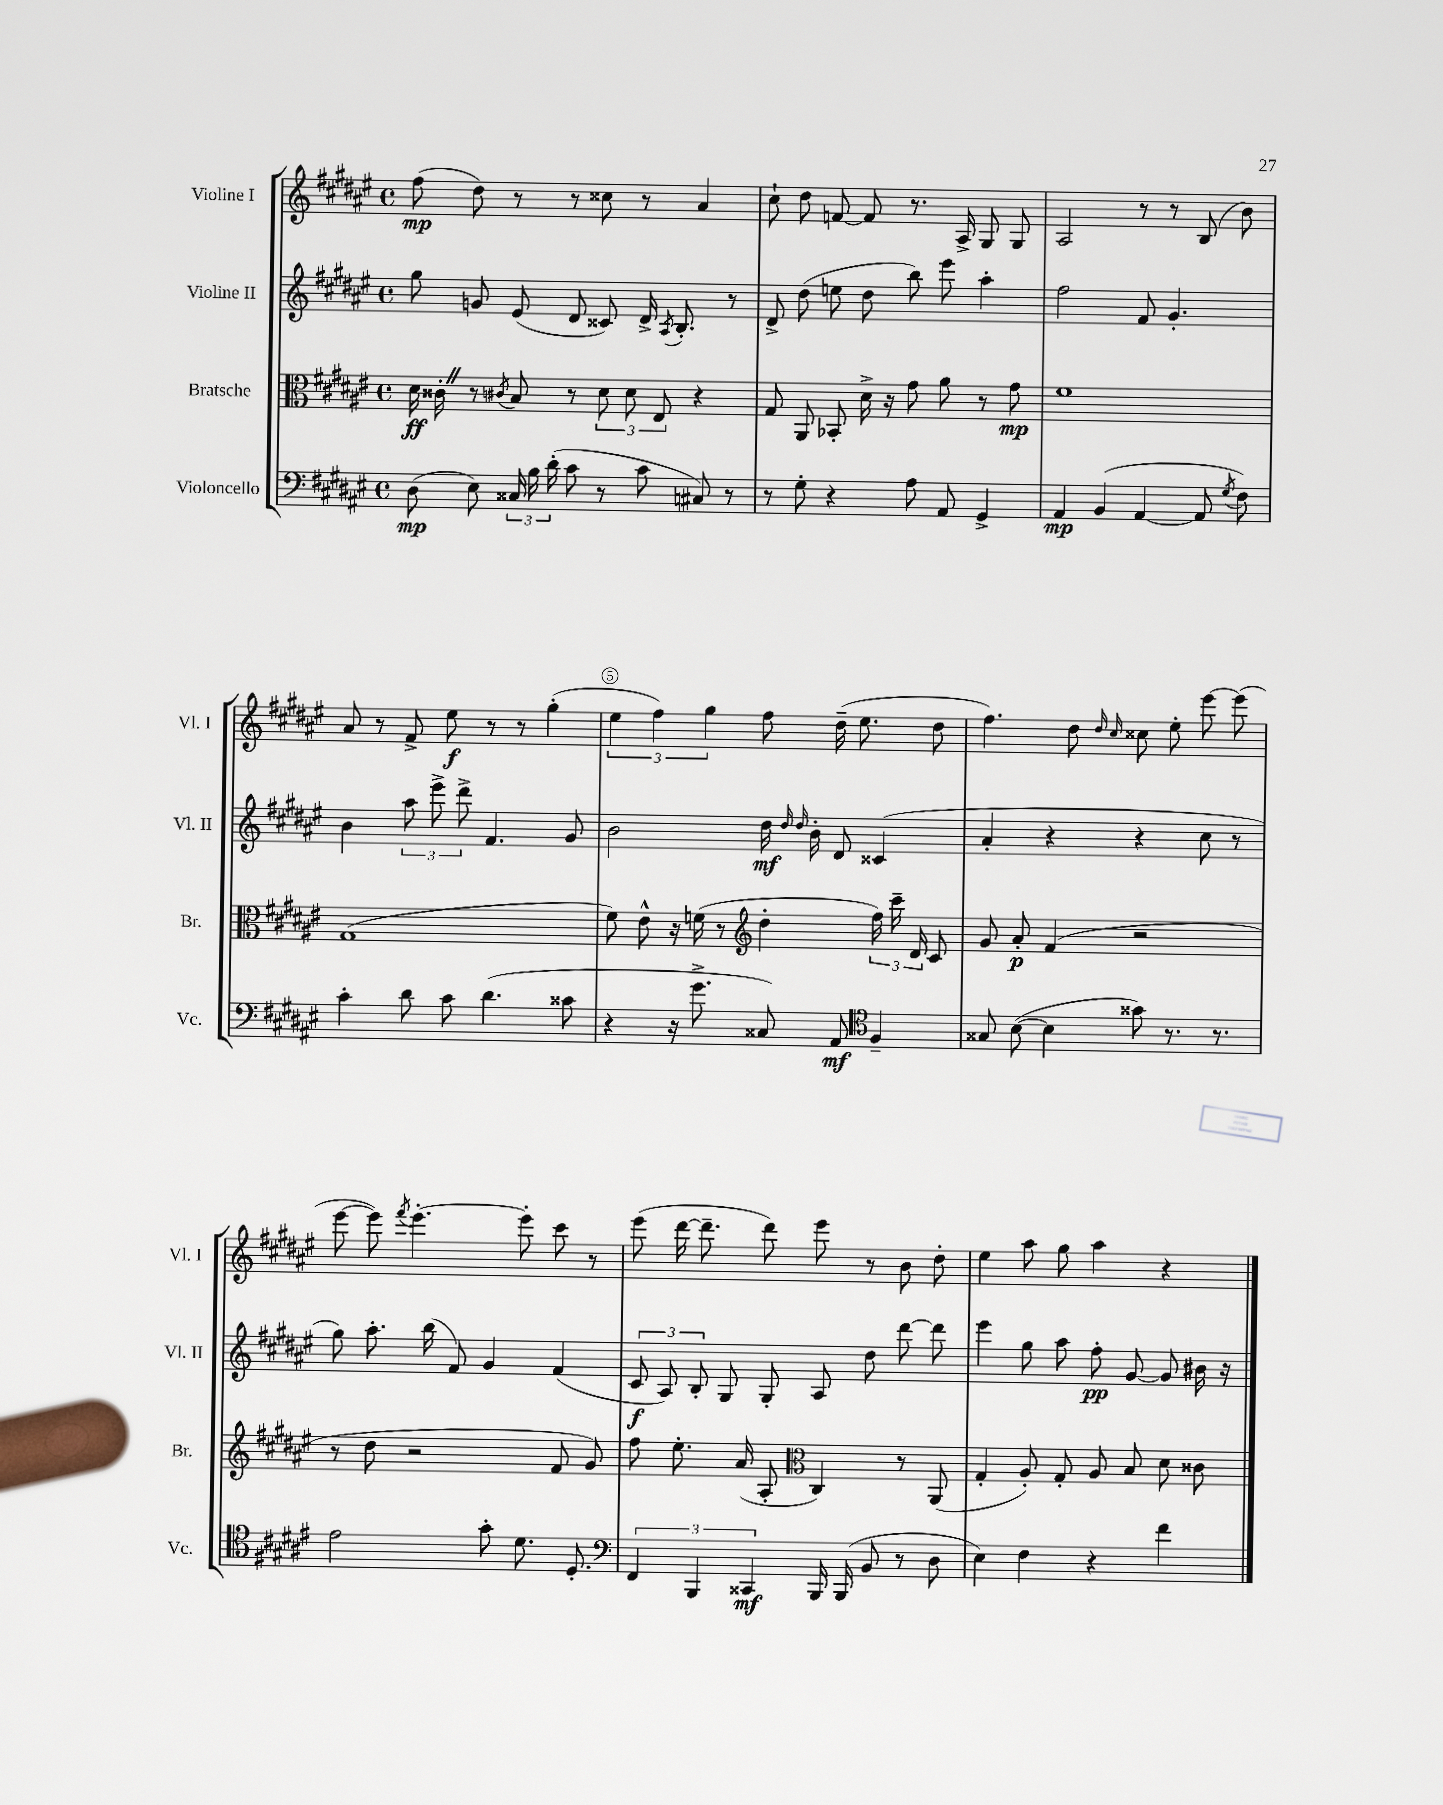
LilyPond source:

<<
\new StaffGroup <<
\new Staff = "s0" \with { instrumentName = "Violine I" shortInstrumentName = "Vl. I" } {
    \clef treble \key fis \major \defaultTimeSignature \time 4/4
    \autoBeamOff fis''8\mp( dis''8) r8 r8 cisis''8 r8 ais'4 |
    cis''8-! dis''8 f'8~ f'8 r8. ais16-> gis8 gis8 |
    ais2 r8 r8 b8( b'8) |
    ais'8 r8 fis'8-> eis''8\f r8 r8 gis''4-.( |
    \tuplet 3/2 { eis''4 fis''4) gis''4 } fis''8 dis''16--( eis''8. dis''8 |
    fis''4.) dis''8 \grace { dis''16 cis''16 } cisis''8 eis''8-. eis'''8~ eis'''8( |
    eis'''8~ eis'''8) \acciaccatura { fis'''8 } eis'''4.~-. eis'''8-. cis'''8 r8 |
    eis'''8( dis'''16~ dis'''8.-- dis'''8) eis'''8 r8 b'8 dis''8-. |
    eis''4 ais''8 gis''8 ais''4 r4 \bar "|." |
}
\new Staff = "s1" \with { instrumentName = "Violine II" shortInstrumentName = "Vl. II" } {
    \clef treble \key fis \major \defaultTimeSignature \time 4/4
    \autoBeamOff gis''8 g'8 eis'8( dis'8 cisis'8) dis'16-> \acciaccatura { ais8 } b8.-. r8 |
    dis'8-> dis''8( e''8 dis''8 b''8) eis'''8 ais''4-. |
    fis''2 fis'8 gis'4.-. |
    b'4 \tuplet 3/2 { ais''8 eis'''8-> dis'''8-> } fis'4. gis'8 |
    b'2 dis''16\mf \grace { dis''16 dis''16 } b'16-. dis'8 cisis'4( |
    ais'4-. r4 r4 cis''8 r8 |
    gis''8) ais''8.-. b''16( fis'8) gis'4 fis'4( |
    \tuplet 3/2 { cis'8\f ais8) b8-. } gis8 gis8-. ais8 dis''8 dis'''8~ dis'''8 |
    eis'''4 gis''8 ais''8 fis''8-.\pp gis'8~ gis'8 bis'16 r16 \bar "|." |
}
\new Staff = "s2" \with { instrumentName = "Bratsche" shortInstrumentName = "Br." } {
    \clef alto \key fis \major \defaultTimeSignature \time 4/4
    \autoBeamOff dis'16\ff cisis'16-. \once \override BreathingSign.text = \markup { \musicglyph "scripts.caesura.straight" } \breathe r8 \acciaccatura { cis'8 } b8 r8 \tuplet 3/2 { dis'8 dis'8 eis8 } r4 |
    gis8 ais,8 bes,8-. dis'16-> r16 gis'8 ais'8 r8 gis'8\mp |
    fis'1 |
    gis1( |
    fis'8) eis'8-^ r16 f'16( r8 \clef treble dis''4-. \tuplet 3/2 { fis''16) cis'''16-- dis'16 } cis'8 |
    gis'8 ais'8-.\p fis'4( r2 |
    r8 dis''8 r2 fis'8 gis'8) |
    fis''8 eis''8.-. ais'16( ais8-. \clef alto cis4) r8 ais,8( |
    gis4-. ais8-.) gis8-. ais8 b8 dis'8 cisis'8 \bar "|." |
}
\new Staff = "s3" \with { instrumentName = "Violoncello" shortInstrumentName = "Vc." } {
    \clef bass \key fis \major \defaultTimeSignature \time 4/4
    \autoBeamOff dis8\mp( eis8) \tuplet 3/2 { cisis16 b16 dis'16-.( } cis'8 r8 cis'8 cis8) r8 |
    r8 gis8-. r4 ais8 ais,8 gis,4-> |
    ais,4\mp b,4( ais,4~ ais,8 \acciaccatura { gis8 } fis8) |
    cis'4-. dis'8 cis'8 dis'4.( cisis'8 |
    r4 r16 gis'8.-> cisis8) ais,8\mf \clef tenor fis4-- |
    gisis8 b8~( b4 gisis'8) r8. r8. |
    eis'2 gis'8-. dis'8. dis8.-. |
    \clef bass \tuplet 3/2 { fis,4 b,,4 cisis,4\mf } b,,16 b,,16( b,8 r8 dis8 |
    eis4) fis4 r4 fis'4 \bar "|." |
}
>>
>>
\layout { \context { \Score \override BarNumber.break-visibility = ##(#f #t #t) barNumberVisibility = #(every-nth-bar-number-visible 5) \override BarNumber.stencil = #(make-stencil-circler 0.1 0.3 ly:text-interface::print) } }
